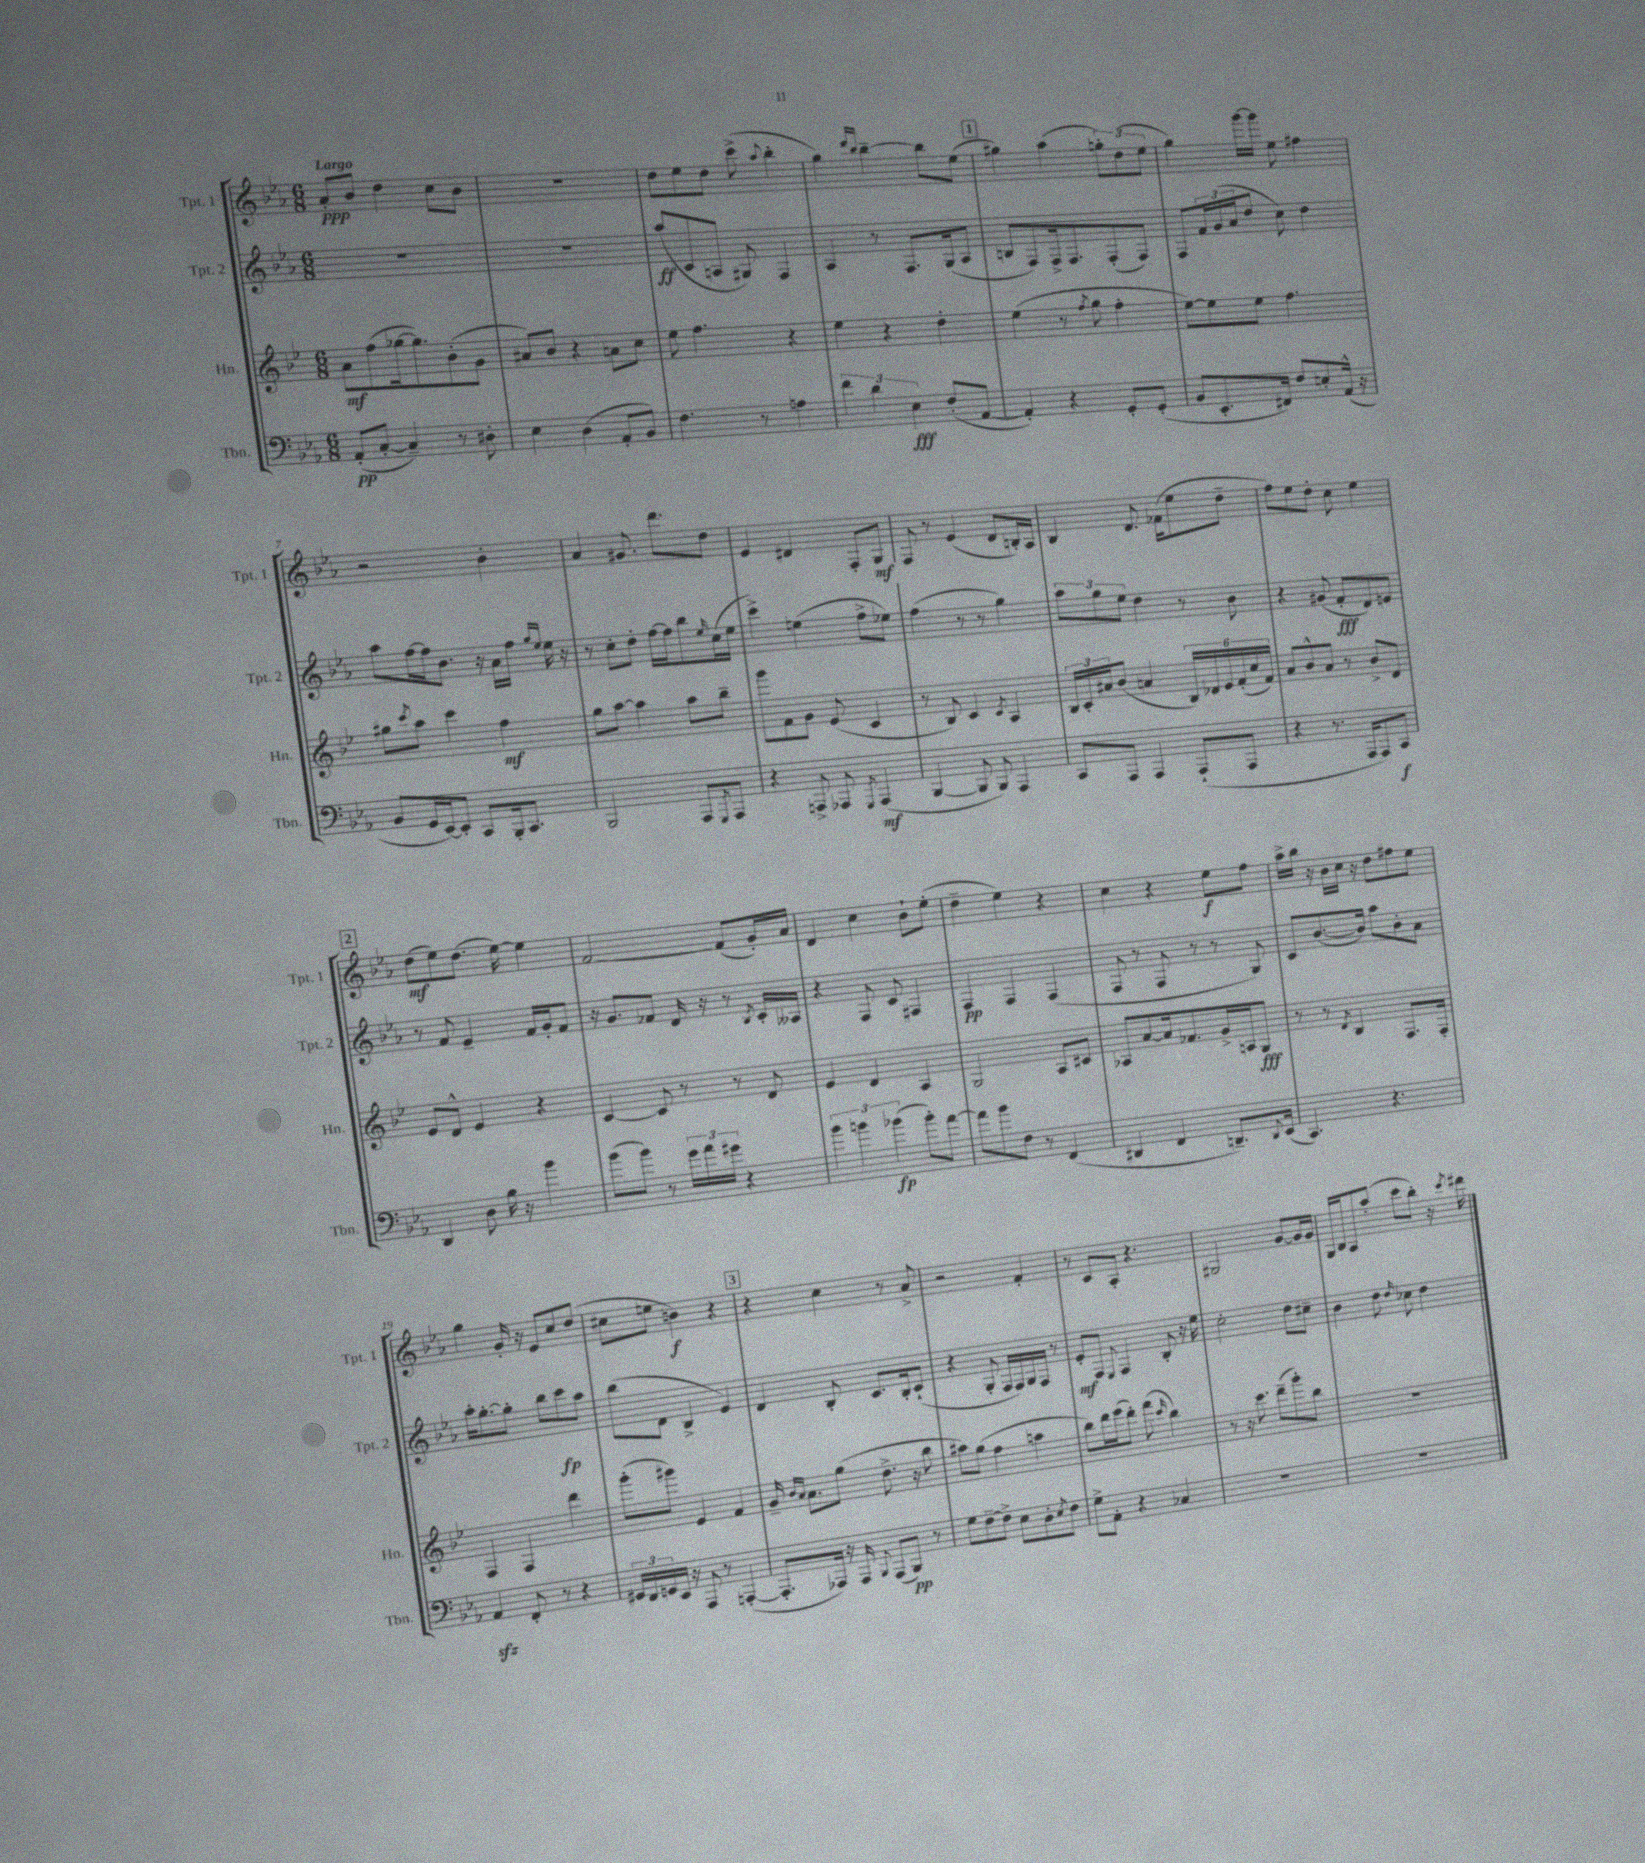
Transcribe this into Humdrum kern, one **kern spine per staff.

**kern	**kern	**kern	**kern
*staff4	*staff3	*staff2	*staff1
*clefF4	*clefG2	*clefG2	*clefG2
*k[b-e-a-]	*k[b-e-]	*k[b-e-a-]	*k[b-e-a-]
*M6/8	*M6/8	*M6/8	*M6/8
(8AA-'	8a	2.r	8a-'
[8C'	(8ff	.	8b-
4C~])	[16gg-	.	4dd
.	8.gg-])	.	.
8r	(8b-'	.	8cc
8D#'	8g	.	8b-
=	=	=	=
4E-	8a#)	2.r	2.r
.	8b-	.	.
(4D	4r	.	.
8AA-'	8a	.	.
8BB-)	8cc	.	.
=	=	=	=
4.F	8ee-	(8aa-	8dd
.	4.ff	8c	8ee-
.	.	8A	8dd
8r	.	8G#)	(8ccc^
.	.	.	8qqaa-
4A	4r	4F	4bb-'
=	=	=	=
6f	4ee-	4A-	4gg)
6d	.	.	.
.	.	.	16qqddd
.	.	.	16qqbb-
.	4r	8r	[4bb-~
6E-	.	.	.
.	.	8.F	.
(8F'	4dd'	.	8bb-]
.	.	(16G	.
[8AA-	.	8A-	(8ee-
=	=	=	=
4AA-'])	(4ee-	8B	4gg#)
.	.	8F)	.
4r	8r	16F^	(4aa-
.	.	8.F	.
.	8qff	.	.
.	8gg	.	.
8GG'	4ff'	(8F'	12gg')
.	.	.	(12dd
(8GG'	.	8F)	.
.	.	.	12ee-
=	=	=	=
8BB-	[8ee-)	8F	4gg)
8.EE-'	8ee-]	24f	.
.	.	(24g	.
.	.	24a-	.
.	8ee-	8dd	[16ggg
16FF#)	.	.	16ggg]
8F	4.ff	8cc)	8ee-
8E'	.	4dd	4ff#
(16AA-^^	.	.	.
16r	.	.	.
=	=	=	=
8BB-	8gg#	8aa-	2r
.	8qccc	.	.
16GG	8aa	[16ff	.
[16EE-)	.	16ff]	.
8EE-']	4ccc	8.b-	.
8CC	.	.	.
.	.	16r	.
16BBB-'	4ff	16a-	4b-'
8.CC	.	16ff	.
.	.	16qqgg	.
.	.	16qqee-	.
.	.	16ee-	.
.	.	16r	.
=	=	=	=
2BBB-	8gg	8r	4a-
.	[8aa	8cc'	.
.	4aa]	8dd'	8.g#
.	.	[16ff	.
.	.	16ff]	8.ddd
8AAA-	8aa	8bb-	.
8qGGG	.	16qqee-	.
8AAA-	8bb-~	(16cc	8dd
.	.	16ee-	.
=	=	=	=
4r	8ggg	4ccc^)	4e-
.	8f	.	.
8AAA^	8g	(4ee	4d#
8AAA-	(8e-	.	.
8qGGG	.	.	.
(4AAA-	4c	8ff^	8F'
.	.	8ee-)	8G
=	=	=	=
[4BBB-	8r	(4ff	8F
.	8B-)	.	8r
8BBB-]	4c	8r	(4e-
8BBB-)	.	8r	.
.	8qc	.	.
4AAA-	4A	4gg)	8d
.	.	.	16B')
.	.	.	16A-
=	=	=	=
8CC	24B-	12aa-	4B-
.	24c'	.	.
.	24a#	12gg	.
8AAA-	(8b-	.	.
.	.	12ee-	.
4AAA-	4a	4dd	8.d
.	.	.	(16f-
(8AAA-`	24B-)	8r	8ee-
.	24d-	.	.
.	24e-	.	.
8AAA-	(24f'	8b-	8dd~
.	24cc	.	.
.	24f)	.	.
=	=	=	=
4r	8a	4r	8ff)
.	8b-^^	.	8ee-
8.r	8a	(8g#	8dd'
.	8r	8f'	8cc
16AAA-	.	.	.
8AAA-)	8b-^	8d)	4ee-
8CC	8d	8e	.
=	=	=	=
4DD	8e-	8r	(8dd
.	8d^^	8f	8ee-)
8D	4e-	4e-~	(8.dd
16B-	.	.	.
16r	.	.	[16ee-)
4b-	4r	16f	4ee-]
.	.	16g'	.
.	.	8f	.
=	=	=	=
(8b-	[4c	16r	[2f
.	.	8.g	.
8b-)	.	.	.
8r	8c]	8f-	.
24g	8r	16d	.
24a-	.	.	.
.	.	16r	.
24g#	.	.	.
4r	8r	8r	(8f]
.	.	8qB-	.
.	8d	16c'	16g')
.	.	16A--	16a-
=	=	=	=
6b-	4e-	4r	4d
6b	.	.	.
.	4d	8F	4cc
(6b-	.	.	.
.	.	8c	.
8b-')	4A	4F#	8b-`
[8a-	.	.	(8ee-'
=	=	=	=
8a-]	2G	4F	4dd~
8b-	.	.	.
8F	.	4F	4ee-)
8r	.	.	.
(4FF	8A	(4F	4r
.	8c#	.	.
=	=	=	=
4DD#	8A-	8F	4cc
.	[8a	8r	.
4FF	16a]	8F	4r
.	8.f-	.	.
.	.	8r	.
8.DD~)	16g^	8r	8ee-
.	16A	.	.
.	8G	8G)	8ff
8qqDD	.	.	.
(16EE-	.	.	.
=	=	=	=
4.CC)	8r	8c	16aa-^
.	.	.	16bb-
.	8r	([8.b-	16r
.	.	.	16b-
.	8qd	.	.
.	4B-	.	16cc
.	.	16b-])	16r
4.r	.	8aa-	8dd
.	8.F	8b-'	8ff#
.	.	8a-	8ee-
.	16F'	.	.
=	=	=	=
4AA-	4F	16aa-'	4gg
.	.	[8.gg'	.
8FF'	4F	8gg']	16g'
.	.	.	16r
8r	.	8bb-	8e-
4r	4ddd	8ccc	8cc
.	.	8aa-	(8dd
=	=	=	=
24GG#	(8ggg'	(8bb-	8cc#
24FF	.	.	.
24GG	.	.	.
16EE-	8ggg#)	8d	8ee
16r	.	.	.
8AAA-	4e-	4B-^	4b)
8r	.	.	.
([4AAA'	4f	4e-)	4r
=	=	=	=
8.AAA']	16g~	4d	4r
.	16qqb-	.	.
.	16qqa	.	.
.	8.a	.	.
16AAA-)	.	.	.
16r	(8gg	8B-'	4cc
16AAA-	.	.	.
8qqBBB-	.	.	.
(8AAA-	8.dd^	8.c	.
8BBB-)	.	.	8r
.	16r	16B-'	.
8r	8bb-	(8c`	8a-^
=	=	=	=
8G	8aa#)	4r	2r
[8F~	(8gg	.	.
8F^]	4ff	8G'	.
8E-	.	16F	.
.	.	16F)	.
8D'	4aa	16G	4f'
.	.	16F	.
8qE-	.	.	.
8F	.	8r	.
=	=	=	=
8G^	8bb-)	8e-'	8r
8AA-'	16ddd	8F	8c
.	(16eee-	.	.
.	.	8qqE-	.
4r	8ddd')	4F	8A-'
.	(8fff	.	4.r
.	16qqccc	.	.
4C-	4bb-)	8B-'	.
.	.	16r	.
.	.	16ee-	.
=	=	=	=
2.r	8r	2cc'	2G#
.	16r	.	.
.	8.ccc	.	.
.	(8ddd~	.	.
.	8ggg')	8dd	[8g
.	8bb-	8cc#~	16g]
.	.	.	16g
=	=	=	=
2.r	2.r	4b-	16G
.	.	.	16B-
.	.	.	8A-
.	.	8dd	(8aa-'
.	.	16qqdd	.
.	.	8cc-	8ccc
.	.	4dd	8bb-')
.	.	.	16r
.	.	.	8qccc
.	.	.	16ddd#
==	==	==	==
*-	*-	*-	*-
